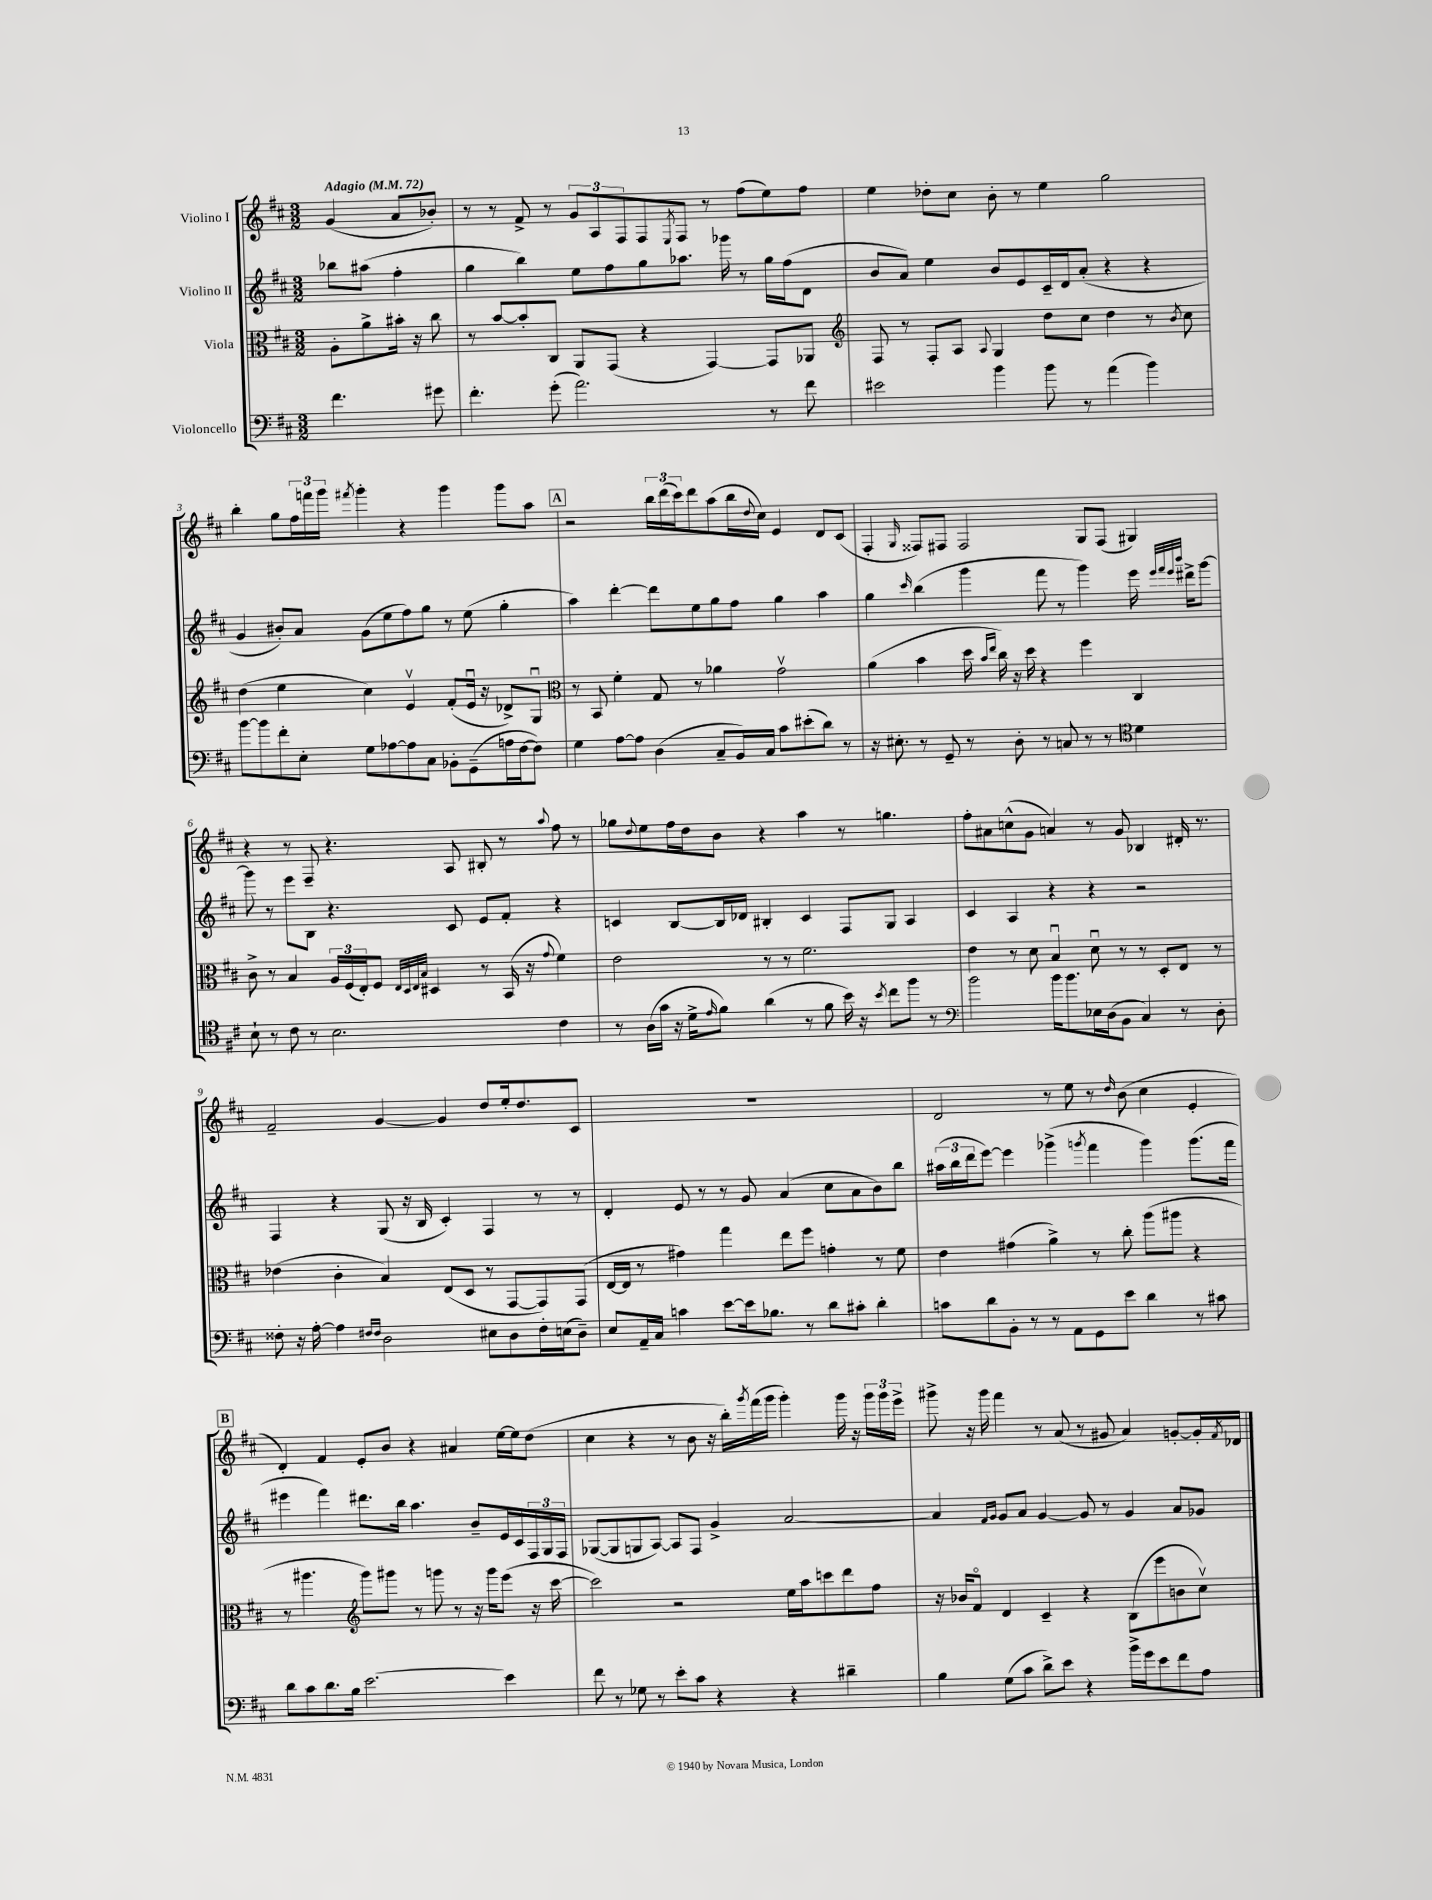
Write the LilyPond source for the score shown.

<<
\new StaffGroup <<
\new Staff = "s0" \with { instrumentName = "Violino I" } {
    \clef treble \key d \major \numericTimeSignature \time 3/2 \partial 2 \tempo "Adagio" 4 = 72
    g'4( a'8 bes'8-.) |
    r8 r8 fis'8-> r8 \tuplet 3/2 { g'8 a8 fis8 } fis8 \acciaccatura { e8 } fis8 r8 fis''8( e''8) fis''8 |
    e''4 des''8-. cis''8 b'8-. r8 e''4 g''2 |
    b''4-. g''8 \tuplet 3/2 { fis''16 f'''16 g'''16 } \acciaccatura { fis'''8 } g'''4-. r4 g'''4 g'''8 a''8 |
    \mark \markup { \box "A" } r2 \tuplet 3/2 { b''16 d'''16( cis'''16) } d'''8 a''8( b''16 \appoggiatura { d''8 } cis''16) e'4 d'8 cis'8( |
    fis4-. \grace { g16 } fisis8) fis8 fis2 g8 fis8( gis4) |
    r4 r8 fis8-- r4. a8 bis8-. r8 \appoggiatura { a''8 } fis''8 r8 |
    ges''8 \appoggiatura { d''8 } e''8 fis''16 d''16 b'8 r4 a''4 r8 g''4. |
    fis''8-. ais'8 c''8-^( g'8 a'4) r8 g'8 bes4 dis'16-. r8. |
    fis'2-- g'4~ g'4 d''8 e''16-. d''8. cis'8 |
    R1. |
    d'2 r8 e''8 r8 \grace { d''16 } b'8( cis''4 e'4-. |
    \mark \markup { \box "B" } d'4-.) fis'4 e'8-. b'8 r4 ais'4 e''16~ e''16 d''8( |
    cis''4 r4 r8 b'8 r16 b''16-.) \acciaccatura { g'''8 } fis'''16( g'''16 g'''4-.) g'''16 r16 \tuplet 3/2 { g'''16 g'''16 e'''16-> } |
    gis'''8-> r16 gis'''16 fis'''4 r8 a'8( r8 gis'8 a'4) g'8~-. g'16-. \acciaccatura { fis'8 } des'16 \bar "|." |
}
\new Staff = "s1" \with { instrumentName = "Violino II" } {
    \clef treble \key d \major \numericTimeSignature \time 3/2 \partial 2
    bes''8 ais''8( fis''4-. |
    g''4 b''4) e''8 fis''8 g''8 aes''8. ges'''16 r8 g''16 fis''16( d'8 |
    b'8 a'8) e''4 b'8 e'8 cis'16-- d'16 a'8-.( r4 r4 |
    g'4 bis'8-.) a'8 g'8( e''8 fis''8) g''8 r8 e''8( g''4-. |
    \mark \markup { \box "A" } a''4) d'''4~-. d'''8 e''8 g''8 fis''8 g''4 a''4 |
    g''4 \grace { cis'''16 } b''4( g'''4 fis'''8 r8 g'''4) e'''16 \grace { e'''32 fis'''32 e'''32 b'''32 } dis'''16-> g'''8~ |
    g'''8 r8 e'''8 b8 r4. cis'8 e'8 fis'8-. r4 |
    c'4 b8~ b16 des'16 bis4-. c'4 fis8 g8 a4 |
    cis'4 a4 r4 r4 r2 |
    fis4 r4 g8( r16 b16 cis'4-.) fis4 r8 r8 |
    d'4-. e'8 r8 r8 g'8 a'4( cis''8 a'8 b'8) b''8 |
    \tuplet 3/2 { ais''16( b''16 d'''16 } e'''8~) e'''4 ges'''4->( \acciaccatura { g'''8 } fis'''4 g'''4) g'''8.( fis'''16 |
    \mark \markup { \box "B" } eis'''4 fis'''4) dis'''8. b''16 a''4. b'8-- e'16 cis'16 \tuplet 3/2 { fis16 g16 fis16 } |
    ges8~( ges8 g8 a8~) a8 fis8 g'4-> a'2~ |
    a'4 \grace { fis'16 g'16 } g'8 a'8 g'4~ g'8 r8 g'4 a'8 ges'8 \bar "|." |
}
\new Staff = "s2" \with { instrumentName = "Viola" } {
    \clef alto \key d \major \numericTimeSignature \time 3/2 \partial 2
    a8-. a'8-> bis'16-. r16 cis''8 |
    r8 b'8~ b'8-. cis8 a,8 g,8( r4 g,4~) g,8 aes,8 |
    \clef treble fis8 r8 fis8-. a8 \appoggiatura { a8 } g4 d''8 cis''8 d''4 r8 \acciaccatura { b'8 } cis''8 |
    d''4( e''4 cis''4) e'4\upbow fis'8-.( e'16\downbow r16 des'8->) g8\downbow |
    \mark \markup { \box "A" } \clef alto r8 b,8 fis'4-. g8 r8 aes'4 g'2\upbow |
    a'4( b'4 d''16 \grace { b'16 e''16 } cis''16) r16 d''16 r4 fis''4 cis4 |
    cis'8-> r8 b4 \tuplet 3/2 { a16 fis16( e16-.) } fis8 \grace { e32 d32 e32 b32 } dis4 r8 b,16( r16 \appoggiatura { g'8 } fis'4) |
    e'2 r8 r8 fis'2. |
    e'4 r8 d'8 b4\downbow d'8\downbow r8 r8 d8-. e8 r8 |
    ees'4( cis'4-. b4) e8( d8 r8 g,8~ g,8) g,8( |
    e16~ e16 r8 gis'4) g''4 e''8 fis''8 g'4-. r8 fis'8 |
    e'4 gis'4( a'4->) r8 cis''8-. a''8( ais''8 r4 |
    \mark \markup { \box "B" } r8 ais''4. \clef treble g'''8) gis'''8 r8 g'''8 r8 r16 g'''16 e'''8( r16 cis'''16~ |
    cis'''2) r2 e''16 a''16 c'''8 d'''8 fis''8 |
    r16 bes'16 fis'8\flageolet d'4 cis'4-- r4 b8( e'''8 b'8 cis''8\upbow) \bar "|." |
}
\new Staff = "s3" \with { instrumentName = "Violoncello" } {
    \clef bass \key d \major \numericTimeSignature \time 3/2 \partial 2
    fis'4. gis'8 |
    fis'4.-. g'8-.( a'2.) r8 fis'8 |
    eis'2 b'4 b'8 r8 a'4( b'4) |
    b'8~ b'8 fis'8-. e8-. g8 aes8~ aes8 cis8 bes,8-. g,8--( a16 fis16~ fis8) |
    \mark \markup { \box "A" } g4 a8~ a8 d4( cis8-- b,16) cis16 cis'8 eis'8-.( d'8) r8 |
    r16 eis8.-. r8 g,8-- r8 d8-. r8 c8 r8 r8 \clef tenor d'4 |
    b8-! r8 cis'8 r8 b2. cis'4 |
    r8 a16( g'16 r16 d'16-> \grace { e'16 } fis'8) a'4( r8 fis'8 b'16) r16 \acciaccatura { b'8 } cis''8 fis''8 r8 |
    \clef bass b'2 b'16 b'8. ees16 d16( b,8 cis4) r8 d8-. |
    fisis8-. r16 a16~-. a4 \grace { fis16 fis16 } d2 eis8 d8 fis16-. e16( d8--) |
    e8 a,16-- cis16 c'4 e'8~ e'16 bes8. r8 d'8 cis'8-. d'4-. |
    c'8 d'8 b,8-. r8 r8 a,8 g,8 e'8 d'4 r8 cis'8 |
    \mark \markup { \box "B" } d'8 cis'8 d'8. b16 e'2.~ e'4 |
    fis'8 r8 ges8 r8 e'8-. cis'8 r4 r4 dis'4-- |
    b4 g8( cis'8 d'8->) e'8 r4 b'16-> g'16 e'8 fis'8 a8 \bar "|." |
}
>>
>>
